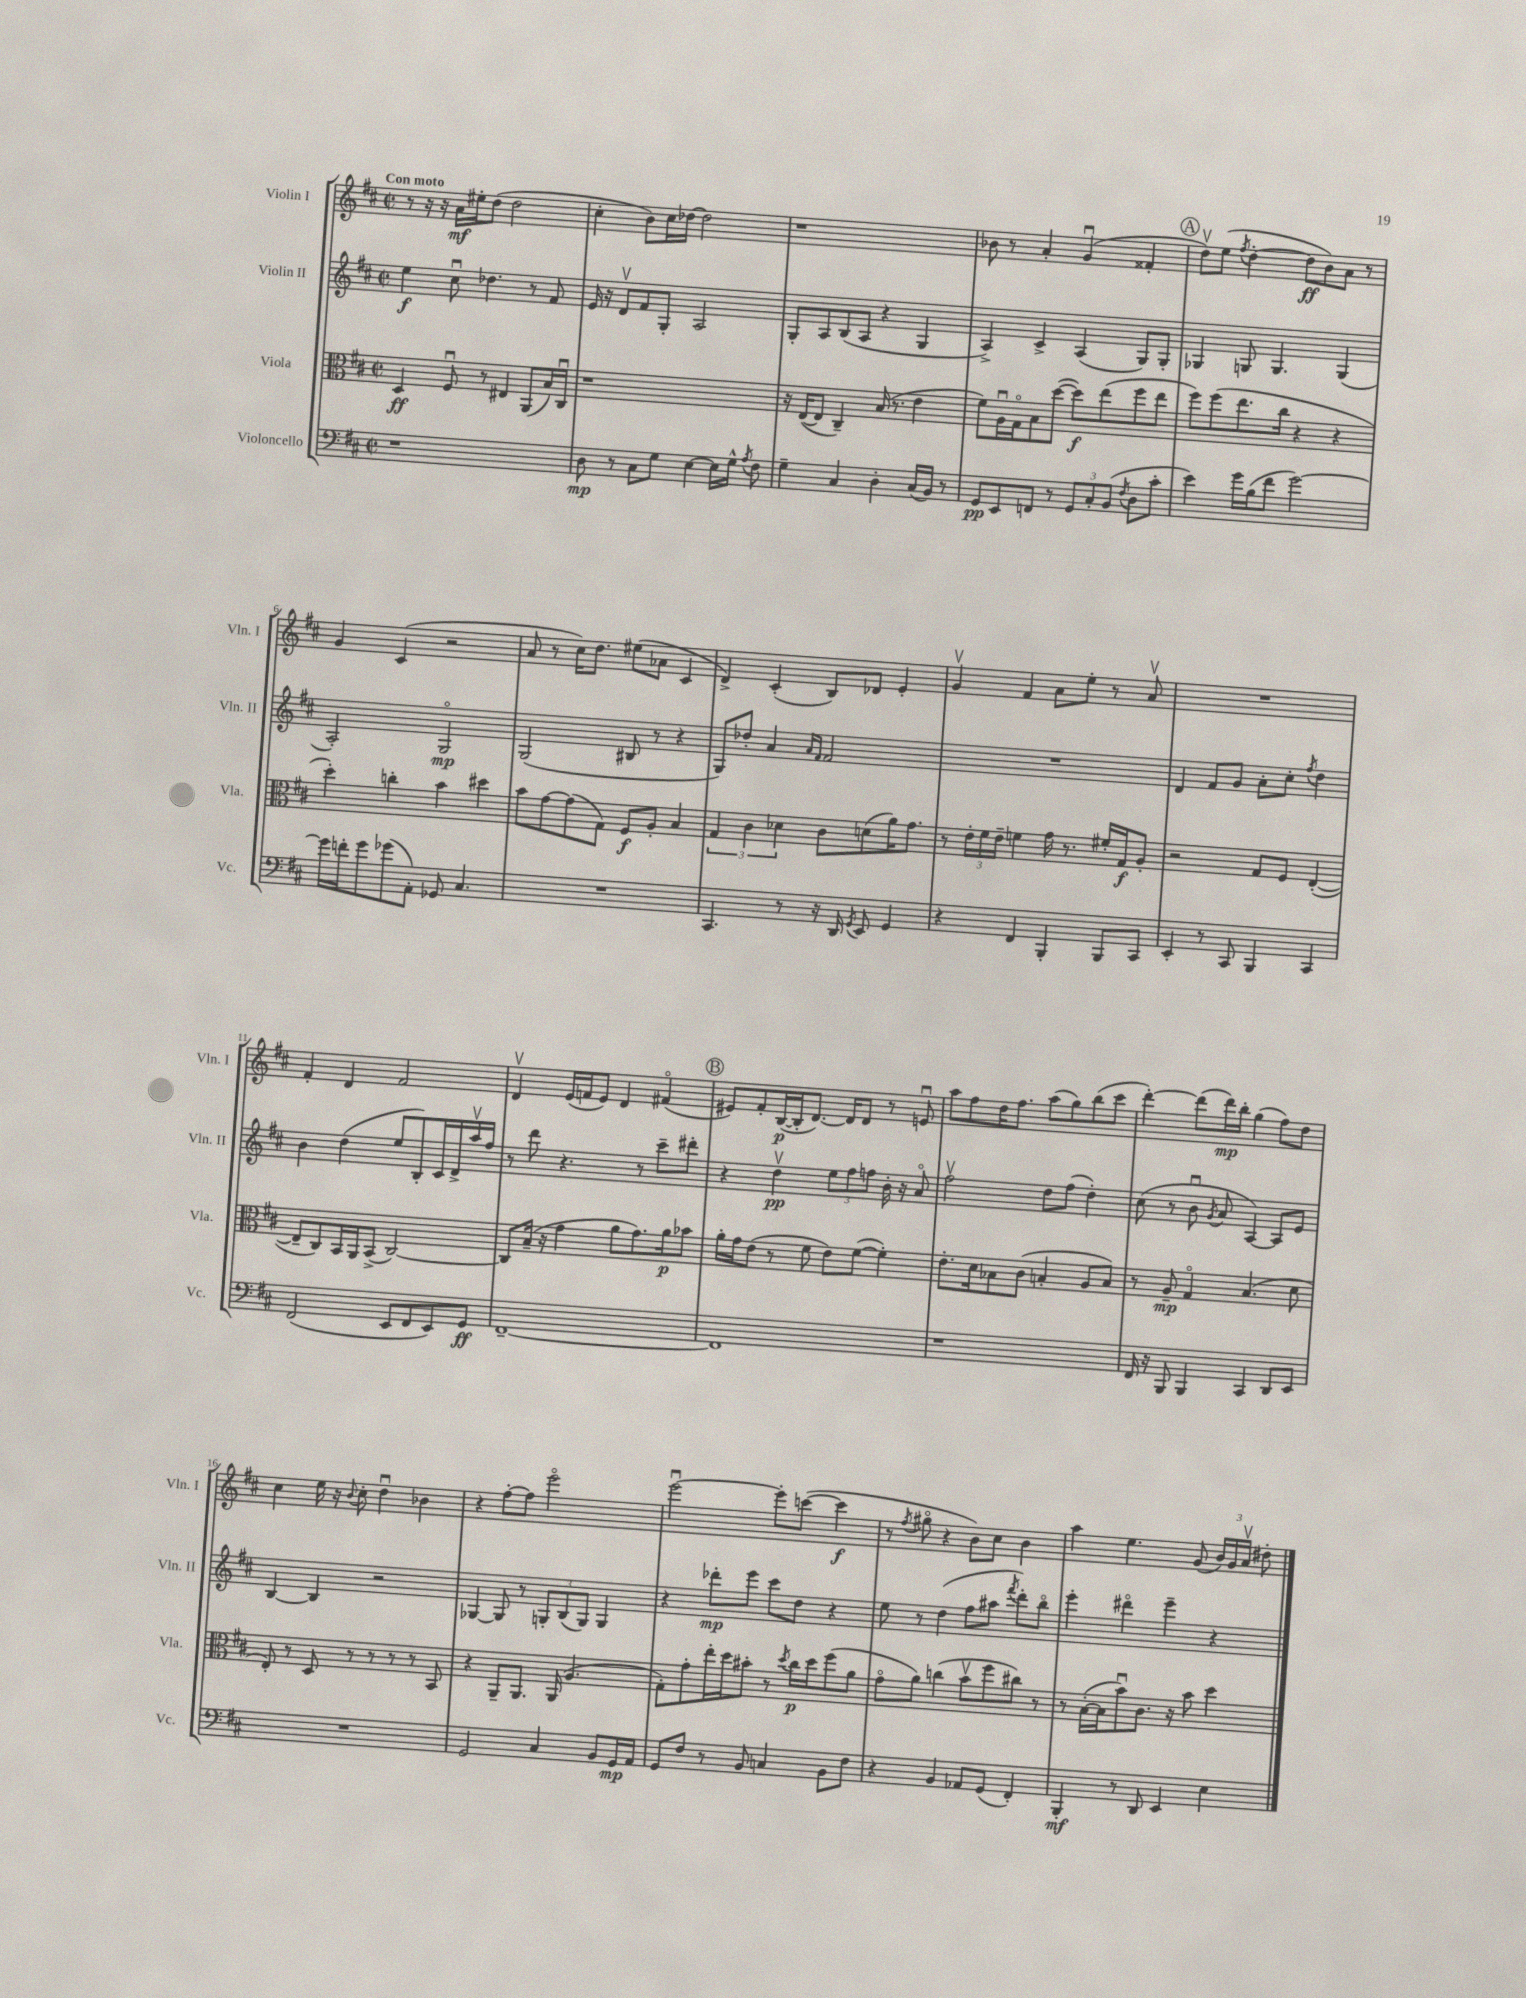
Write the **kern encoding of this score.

**kern	**kern	**kern	**kern
*staff4	*staff3	*staff2	*staff1
*clefF4	*clefC3	*clefG2	*clefG2
*k[f#c#]	*k[f#c#]	*k[f#c#]	*k[f#c#]
*M2/2	*M2/2	*M2/2	*M2/2
*met(c|)	*met(c|)	*met(c|)	*met(c|)
1r	4D	4ee	8r
.	.	.	16r
.	.	.	16r
.	8F#u	8cc#u	16a
.	.	.	16ee#'
.	8r	4.dd-	(8dd
.	4E#	.	2dd
.	(8AA	8r	.
.	16B)	8f#	.
.	16C#u	.	.
=	=	=	=
8D	1r	16e	4cc#'
.	.	16r	.
8r	.	8dv	.
8C#	.	8f#	8b)
8G	.	8G'	16cc#
.	.	.	[16dd-
[4E	.	2A	2dd-]
16E]	.	.	.
16G^^	.	.	.
8qA	.	.	.
8F#	.	.	.
=	=	=	=
4G~	16r	8G'	1r
.	([16E	.	.
.	8E]	8A	.
4C#	4C#~)	(8B	.
.	.	8A	.
4D'	(16B	4r	.
.	8.r	.	.
(16C#	4e	4G	.
16BB)	.	.	.
8r	.	.	.
=	=	=	=
8GG	8f#)	4A^)	8b-
8EE	16Au	.	8r
.	16Go	.	.
8FF	8B	4c#^	4a'
8r	([8dd	.	.
12GG	8dd])	(4A	(4gu
12C#'	.	.	.
.	(8ee	.	.
(12BB	.	.	.
8qF#	.	.	.
8D	8ff#	8G)	4f##'
8c#'	8ee	8G'	.
=	=	=	=
4e)	8ff#)	4G-	8ddv)
.	(8ff#	.	(8ee
.	.	.	8qff#
16g	8.ee	8G	[4dd'
(16B	.	.	.
8f#	.	4.G	.
.	16cc#	.	.
[2g)	4r	.	8dd]
.	.	.	8b)
.	4r	(4G	8a
.	.	.	8r
=	=	=	=
16g]	4dd')	2A')	4g
16f'	.	.	.
8g	.	.	.
(8g-	4cc'	.	(4c#
8AA')	.	.	.
8GG-	4b	2Go	2r
4.C#	.	.	.
.	4dd#	.	.
=	=	=	=
1r	8b	(2G	8a
.	[8g	.	8r
.	(8g]	.	16cc#)
.	.	.	8.dd
.	8G)	.	.
.	8F#	8B#	(8ee#
.	8A'	8r	8a-
.	4B	4r	4c#
=	=	=	=
4.CC#	6G	8G)	4d^)
.	.	8dd-'	.
.	6c#	.	.
.	.	4a	(4c#'
.	6d-	.	.
8r	.	.	.
.	.	16qqa	.
.	.	16qqf#	.
16r	8c#	2f#	8B)
16DD	.	.	.
8qGG	.	.	.
8EE	(8d	.	8d-
4GG	16a)	.	4e'
.	8.g	.	.
=	=	=	=
4r	8r	1r	4gv
.	24e'	.	.
.	24f#	.	.
.	24e~	.	.
4FF#	4f	.	4f#
4BBB'	16g	.	8a
.	8.r	.	.
.	.	.	8ee'
8BBB	16f#'	.	8r
.	16G	.	.
8CC#	8A'	.	8av
=	=	=	=
4EE'	2r	4d	1r
8r	.	8f#	.
8CC#	.	8g	.
4BBB	8G	8a'	.
.	8F#	8cc#'	.
.	.	8qff#	.
4CC#	([4E'	4dd	.
=	=	=	=
(2FF#	8E~]	4b	4f#'
.	8C#)	.	.
.	16BB	(4dd	4d
.	16AA	.	.
.	(8BB^	.	.
8EE	[2C#)	8ee	2f#
8FF#	.	8B')	.
8EE)	.	16c#	.
.	.	16d^	.
8GG	.	16aav	.
.	.	16ff#	.
=	=	=	=
[1FF#~	8C#]	8r	4dv
.	(16B~	8ddd	.
.	16r	.	.
.	4g	4.r	(16e
.	.	.	16f
.	.	.	8e)
.	8a	.	4d
.	8.g)	8r	.
.	.	8ccc#~	(4f#o
.	16a	.	.
.	8b-	8ddd#'	.
=	=	=	=
1FF#]	16a'	4r	8e#)
.	16g	.	.
.	(8e	.	8f#'
.	8r	4ddv	([16B
.	.	.	16B']
.	8f#	.	[8.d)
.	8e)	12ee	.
.	.	.	16d]
.	.	12ff#	.
.	([8f#	.	8d
.	.	12ff	.
.	4f#'])	16b'	8r
.	.	16r	.
.	.	8ao	8eu
=	=	=	=
1r	8.e'	2ff#v	8aa
.	.	.	8ff#
.	16d	.	.
.	8B-	.	16dd
.	.	.	8.ff#
.	(8c#	.	.
.	4B'	8dd	(8aa
.	.	(8ff#	8gg)
.	8A	4dd')	(8bb
.	8B)	.	8ccc#
=	=	=	=
16FF#	8r	(8cc#	[4ddd')
16r	.	.	.
8BBB	8A~	8r	.
4BBB	4Go	8bu	(8ddd]
.	.	8qg	.
.	.	8a	16ddd)
.	.	.	16bb'
4CC#	(4.B	[4A)	(4gg
8DD	.	8A]	8ff#)
8EE	8d	8e	8dd
=	=	=	=
1r	8E')	[4B	4cc#
.	8r	.	.
.	8D	4B]	16ee
.	.	.	16r
.	.	.	8qqb
.	8r	.	8cc#'
.	8r	2r	4ddu
.	8r	.	.
.	8r	.	4b-
.	8BB	.	.
=	=	=	=
2GG	4r	[4G-	4r
.	8AA~	8G-]	[8ff#'
.	8.AA	8r	8ff#]
4C#	.	12G'	2eeeo
.	(16AA	.	.
.	.	(12B	.
.	4.A	.	.
.	.	12G)	.
8BB	.	4G	.
16GG	.	.	.
16AA	.	.	.
=	=	=	=
8GG	8G')	4r	[2eeeu
8F#	8g'	.	.
8r	16ee'	8ddd-'	.
.	16dd	.	.
8BB	8b#'	8eee	.
4C	8r	8ccc#	8eee']
.	8qdd	.	.
.	16cc#	8dd	([8ccc
.	16dd	.	.
8BB	(8ff#	4r	4ccc]
8F#	8a	.	.
=	=	=	=
4r	8go	8ee	8r
.	.	.	8qff#
.	8a)	8r	8gg#o
4BB	(4cc	(4dd	4r
8AA-	8bv	8ff#	8b)
(8GG	8ff#	8aa#	8cc#
.	.	8qfff#	.
4FF#')	8cc#)	8ddd')	4b
.	8r	8bbo	.
=	=	=	=
4BBB'	8r	4eee'	4aa
.	([16B'	.	.
.	16B]	.	.
8r	8bu)	4ddd#o	4.ee
8DD	8.c#	.	.
4EE	.	4eee~	.
.	16r	.	.
.	8b	.	(8g
4E	4dd	4r	24b)
.	.	.	24g
.	.	.	24av
.	.	.	8dd#'
==	==	==	==
*-	*-	*-	*-
